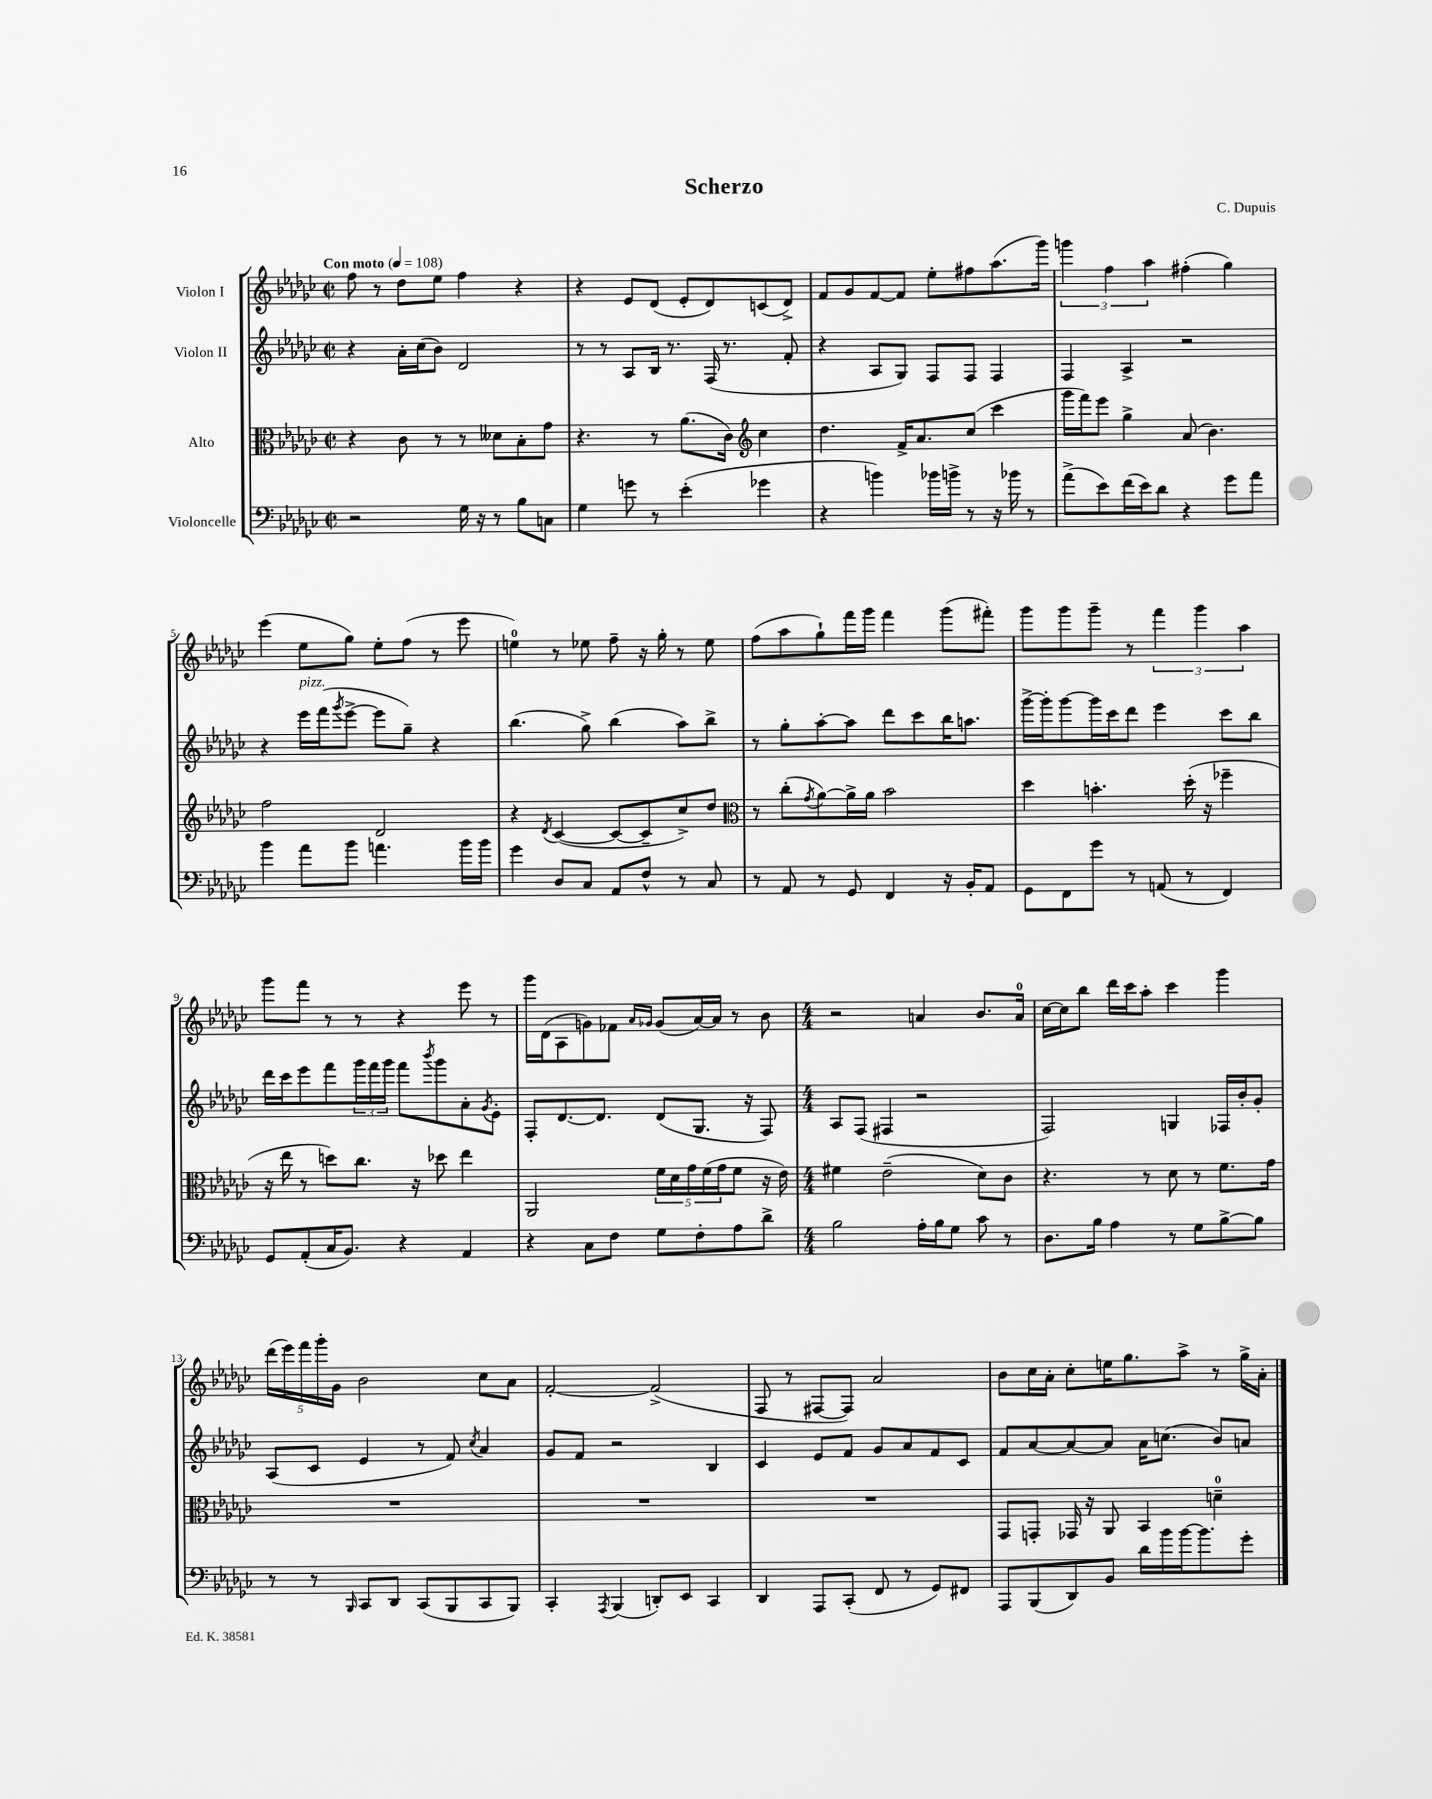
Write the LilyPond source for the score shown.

\header { title = "Scherzo" composer = "C. Dupuis" }
<<
\new StaffGroup <<
\new Staff = "s0" \with { instrumentName = "Violon I" } {
    \clef treble \key ges \major \defaultTimeSignature \time 2/2 \tempo "Con moto" 4 = 108
    f''8 r8 des''8 ees''8 f''4 r4 |
    r4 ees'8 des'8( ees'8-. des'8) c'8( des'8->) |
    f'8 ges'8 f'8~ f'8 ees''8-. fis''8 aes''8.( ges'''16) |
    \tuplet 3/2 { g'''4 f''4 aes''4 } fis''4-.( ges''4) |
    ees'''4( ees''8 ges''8) ees''8-. f''8( r8 ees'''8 |
    e''4-0) r8 ees''8 f''8-- r16 ges''16-. r8 ees''8 |
    f''8( aes''8 ges''8-!) f'''16 ges'''16 f'''4 ges'''8( fis'''8-.) |
    ges'''8 ges'''8 ges'''8-- r8 \tuplet 3/2 { f'''4 ges'''4 aes''4 } |
    ges'''8 f'''8 r8 r8 r4 ees'''8 r8 |
    ges'''16 des'16( aes8 g'8) fes'8 \grace { aes'16 ges'16 } ges'8( aes'16~) aes'16 r8 bes'8 |
    \numericTimeSignature \time 4/4 r2 a'4 bes'8. a'16-0 |
    ces''16~ ces''16 bes''8 des'''16 ces'''16 aes''8-. ces'''4 ges'''4 |
    \tuplet 5/4 { des'''16( ees'''16) f'''16 ges'''16-. ges'16 } bes'2 ces''8 aes'8 |
    f'2~-. f'2->( |
    f8 r8 fis8~ fis8) aes'2 |
    bes'8 ces''16 aes'16-. ces''8-. e''16 ges''8. aes''8-> r8 ges''16-> aes'16-. \bar "|." |
}
\new Staff = "s1" \with { instrumentName = "Violon II" } {
    \clef treble \key ges \major \defaultTimeSignature \time 2/2
    r4 aes'16-. ces''16( bes'8) des'2 |
    r8 r8 aes8 bes16 r8. f16( r8. f'8-. |
    r4 aes8 ges8) f8 f8 f4 |
    f4 aes4-> r2 |
    r4 ees'''16^\markup { \italic "pizz." } f'''16( \acciaccatura { ges'''8 } ees'''8~-> ees'''8 ges''8--) r4 |
    bes''4.( ges''8->) bes''4( aes''8) bes''8-> |
    r8 ges''8-. aes''8~-. aes''8 des'''8 ces'''8 bes''16 a''8. |
    ges'''16~-> ges'''16-. ges'''8~ ges'''16 ces'''16 des'''8 ees'''4 ces'''8 bes''8 |
    des'''16 ces'''16 ees'''8 f'''8 \tuplet 3/2 { ges'''16 f'''16 ges'''16 } f'''8 \acciaccatura { bes'''8 } ges'''8 aes'8-. \acciaccatura { ges'8 } ees'8-. |
    f8-. des'8.~ des'8. des'8( ges8. r16 f8) |
    \numericTimeSignature \time 4/4 aes8 f8( fis4 r2 |
    f2) g4 fes16 bes'16-. ges'8-. |
    aes8( ces'8 ees'4 r8 f'8) \acciaccatura { ces''8 } aes'4 |
    ges'8 f'8 r2 bes4 |
    ces'4 ees'8 f'8 ges'8 aes'8 f'8 ces'8 |
    f'8 aes'8~ aes'8~ aes'8 aes'16 c''8.( bes'8) a'8 \bar "|." |
}
\new Staff = "s2" \with { instrumentName = "Alto" } {
    \clef alto \key ges \major \defaultTimeSignature \time 2/2
    r4 ces'8 r8 r8 deses'8 bes8-. ges'8 |
    r4. r8 aes'8.( ces'16) \clef treble ces''4 |
    des''4. f'16-> aes'8. ces''8( ces'''4 |
    ges'''16 f'''16) ees'''8 ges''4-> aes'8( bes'4.) |
    f''2 des'2 |
    r4 \acciaccatura { des'8 } ces'4~( ces'8~ ces'8-- ces''8->) des''8 |
    \clef alto r8 ces''8-.( \acciaccatura { ges'8 } aes'8~) aes'16-> aes'16 bes'2 |
    des''4 b'4.-. des''16-.( r16 fes''4-- |
    r16 ees''16 r8 d''8) ces''8. r16 des''8 ees''4 |
    aes,2 \tuplet 5/4 { f'16 des'16 ges'16 f'16( ges'16 } f'8 r16 ees'16) |
    \numericTimeSignature \time 4/4 fis'4 ees'2--( des'8) ces'8 |
    r4. r8 des'8 r8 f'8. ges'16 |
    R1 |
    R1 |
    R1 |
    ges,8 g,8-. ges,16 r16 aes,8 bes,4 d'4-0-- \bar "|." |
}
\new Staff = "s3" \with { instrumentName = "Violoncelle" } {
    \clef bass \key ges \major \defaultTimeSignature \time 2/2
    r2 ges16 r16 r8 bes8 c8 |
    ges4 g'8 r8 ees'4-.( ges'4 |
    r4 b'4) bes'16 b'16-> r8 r16 bes'16 r8 |
    aes'8->( ees'8) f'16( ees'16) des'8 r4 ges'8 aes'8 |
    bes'4 aes'8 bes'8 a'4. bes'16 bes'16 |
    ges'4 des8 ces8 aes,8 f8-^ r8 ces8 |
    r8 aes,8 r8 ges,8 f,4 r16 bes,16-. aes,8 |
    ges,8 f,8 ges'8 r8 a,8( r8 f,4) |
    ges,8 aes,8-.( ces16 bes,8.) r4 aes,4 |
    r4 ces8 f8 ges8 f8-. aes8 des'8-> |
    \numericTimeSignature \time 4/4 bes2 aes16-. bes16 ges8 ces'8 r8 |
    des8. bes16 aes4 r8 ges8 bes8~-> bes8 |
    r8 r8 \grace { bes,,16 } ces,8 des,8 ces,8( bes,,8 ces,8 bes,,8) |
    ces,4-. \acciaccatura { aes,,8 } bes,,4( d,8-.) ees,8 ces,4 |
    des,4 aes,,8 ces,8-.( f,8 r8 ges,8) fis,8 |
    aes,,8 bes,,8( des,8) bes,8 des'16 bes'16 bes'16~ bes'8. ges'8-. \bar "|." |
}
>>
>>
